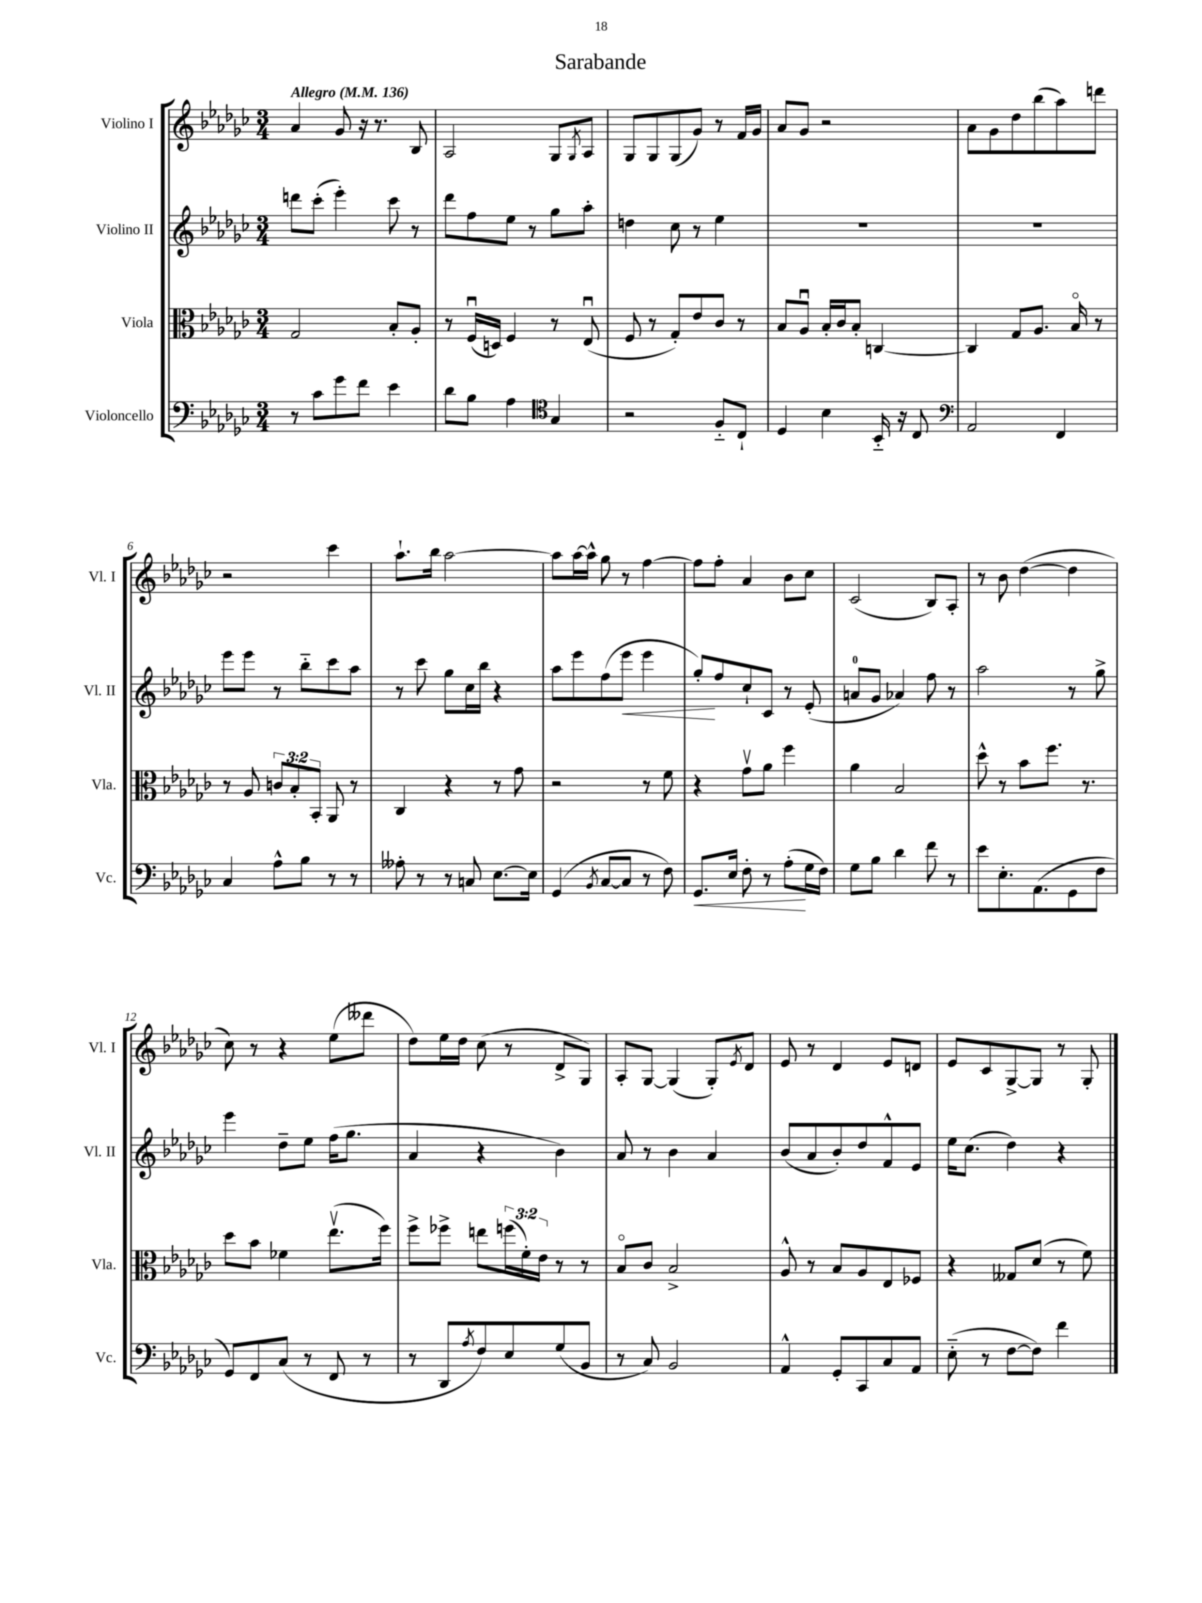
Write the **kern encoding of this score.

**kern	**dynam	**kern	**kern	**dynam	**kern
*part4	*part4	*part3	*part2	*part2	*part1
*staff4	*staff4	*staff3	*staff2	*staff2	*staff1
*I"Violoncello	*	*I"Viola	*I"Violino II	*	*I"Violino I
*I'Vc.	*	*I'Vla.	*I'Vl. II	*	*I'Vl. I
*clefF4	*	*clefC3	*clefG2	*	*clefG2
*k[b-e-a-d-g-c-]	*	*k[b-e-a-d-g-c-]	*k[b-e-a-d-g-c-]	*	*k[b-e-a-d-g-c-]
*M3/4	*	*M3/4	*M3/4	*	*M3/4
*MM136	*	*MM136	*MM136	*	*MM136
=1	=1	=1	=1	=1	=1
!	!	!	!	!	!LO:TX:a:B:t=Allegro
8r	.	2G-/	8dddn\L	.	4a-/
8c-\L	.	.	(8ccc-'\J	.	.
8g-\	.	.	4eee-'\)	.	8g-/
8f\J	.	.	.	.	16r
.	.	.	.	.	8.r
4e-\	.	8B-'/L	8ccc-\	.	.
.	.	8A-'/J	8r	.	8B-/
=2	=2	=2	=2	=2	=2
8d-\L	.	8r	8ddd-\L	.	2A-/
8B-\J	.	(16Fu/LL	8ff\	.	.
.	.	16Dn/JJ)	.	.	.
4A-\	.	4F/	8ee-\J	.	.
.	.	.	8r	.	.
*clefC4	*	*	*	*	*
4G-/	.	8r	8gg-\L	.	8G-/L
.	.	.	.	.	8qG-/
.	.	(8E-u/	8aa-'\J	.	8A-/J
=3	=3	=3	=3	=3	=3
2r	.	8F/	4ddn\	.	8G-/L
.	.	8r	.	.	8G-/
.	.	8G-'/L)	8cc-\	.	(8G-/
.	.	8e-/	8r	.	8g-/J)
8F/L	.	8c-/J	4ee-\	.	8r
8C-`/J	.	8r	.	.	16f/LL
.	.	.	.	.	16g-/JJ
=4	=4	=4	=4	=4	=4
4D-/	.	8B-/L	2.r	.	8a-/L
.	.	8A-u/J	.	.	8g-/J
4B-\	.	16B-'/LL	.	.	2r
.	.	16c-/J	.	.	.
.	.	8B-'/J	.	.	.
16BB-/	.	[4Cn/	.	.	.
16r	.	.	.	.	.
8C-/	.	.	.	.	.
=5	=5	=5	=5	=5	=5
*clefF4	*	*	*	*	*
2AA-/	.	4C/]	2.r	.	8a-\L
.	.	.	.	.	8g-\
.	.	8G-/L	.	.	8dd-\
.	.	8.A-/J	.	.	(8bb-\
4FF/	.	.	.	.	8aa-\)
.	.	16B-/	.	.	.
.	.	8r	.	.	8dddn\J
!!LO:LB:g=z
=6	=6	=6	=6	=6	=6
4C-/	.	8r	8eee-\L	.	2r
.	.	8A-/	8eee-\J	.	.
8A-^^\L	.	12cn/L	8r	.	.
.	.	12B-'/	.	.	.
8B-\J	.	.	8bb-\L	.	.
.	.	12BB-'/J	.	.	.
8r	.	8AA-/	8ccc-\	.	4ccc-\
8r	.	8r	8aa-\J	.	.
=7	=7	=7	=7	=7	=7
8A--X'\	.	4C-/	8r	.	8.aa-`\L
8r	.	.	8ccc-\	.	.
.	.	.	.	.	16bb-\Jk
8r	.	4r	8gg-\L	.	[2aa-\
8Cn/	.	.	16cc-\L	.	.
.	.	.	16bb-\JJ	.	.
[8.E-\L	.	8r	4r	.	.
.	.	8g-\	.	.	.
16E-\Jk]	.	.	.	.	.
=8	=8	=8	=8	=8	=8
(4GG-/	.	2r	8aa-\L	.	8aa-\L]
.	.	.	8eee-\	.	[16aa-\L
.	.	.	.	.	16aa-^^\JJ]
8qBB-/	.	.	.	.	.
[8C-/L	.	.	(8ff\	.	8gg-\
!	!	!	!	!LO:HP:b	!
8C-/J]	.	.	8eee-\J	<	8r
8r	.	8r	4eee-\	.	[4ff\
8F\)	.	8f\	.	.	.
=9	=9	=9	=9	=9	=9
!	!LO:HP:b	!	!	!	!
8.GG-/L	<	4r	8gg-'/L)	.	8ff\L]
.	.	.	8ff/	[	8ff'\J
16E-/Jk	.	.	.	.	.
8F'\	.	8g-v\L	8cc-`/	.	4a-/
8r	.	8a-\J	8c-/J	.	.
(8A-'\L	.	4ff\	8r	.	8b-\L
16G-\L	[	.	(8e-'/	.	8cc-\J
16F\JJ)	.	.	.	.	.
=10	=10	=10	=10	=10	=10
8G-\L	.	4a-\	8an/L	.	(2c-/
8B-\J	.	.	8g-/J	.	.
4d-\	.	2B-/	4a-X/)	.	.
8f\	.	.	8ff\	.	8B-/L)
8r	.	.	8r	.	8A-'/J
=11	=11	=11	=11	=11	=11
8e-\L	.	8dd-^^\	2aa-\	.	8r
8.E-'\	.	8r	.	.	8b-\
.	.	8b-\L	.	.	([4dd-\
(8.AA-\	.	.	.	.	.
.	.	8.ff\J	.	.	.
8GG-\	.	.	8r	.	4dd-\]
.	.	8.r	.	.	.
8F\J	.	.	8gg-^\	.	.
!!LO:LB:g=z
=12	=12	=12	=12	=12	=12
8GG-/L)	.	8dd-\L	4eee-\	.	8cc-\)
8FF/	.	8b-\J	.	.	8r
(8C-/J	.	4f-X\	8dd-~\L	.	4r
8r	.	.	8ee-\J	.	.
8FF/	.	(8.ee-v\L	(16ff\KL	.	(8ee-\L
.	.	.	8.gg-\J	.	.
8r	.	.	.	.	8ddd--X\J
.	.	16ff\Jk)	.	.	.
=13	=13	=13	=13	=13	=13
8r	.	8ff^\L	4a-/	.	8dd-\L)
8DD-/L	.	8ff-X^\J	.	.	16ee-\L
.	.	.	.	.	16dd-\JJ
8qA-/	.	.	.	.	.
8F/)	.	8een\L	4r	.	(8cc-\
8E-/	.	(24ffn\L	.	.	8r
.	.	24f'\)	.	.	.
.	.	24e-\JJ	.	.	.
(8G-/	.	8r	4b-\)	.	8d-^/L
8BB-/J	.	8r	.	.	8G-/J)
=14	=14	=14	=14	=14	=14
8r	.	8B-/L	8a-/	.	8A-'/L
8C-/)	.	8c-/J	8r	.	[8G-/J
2BB-/	.	2B-^/	4b-\	.	(4G-/]
.	.	.	4a-/	.	8G-'/L)
.	.	.	.	.	8qe-/
.	.	.	.	.	8d-/J
=15	=15	=15	=15	=15	=15
4AA-^^/	.	8A-^^/	(8b-/L	.	8e-/
.	.	8r	8a-/	.	8r
8GG-'/L	.	8B-/L	8b-'/)	.	4d-/
8CC-/	.	8A-/	8dd-/	.	.
8C-/	.	8E-/	8f^^/	.	8e-/L
8AA-/J	.	8F-X/J	8e-/J	.	8dn/J
=16	=16	=16	=16	=16	=16
(8E-\	.	4r	16ee-\KL	.	8e-/L
.	.	.	(8.cc-\J	.	.
8r	.	.	.	.	8c-/
[8F\L	.	8G--X/L	4dd-\)	.	[8G-^/
8F\J])	.	(8d-/J	.	.	8G-/J]
4f\	.	8r	4r	.	8r
.	.	8f\)	.	.	8G-'/
==	==	==	==	==	==
*-	*-	*-	*-	*-	*-
